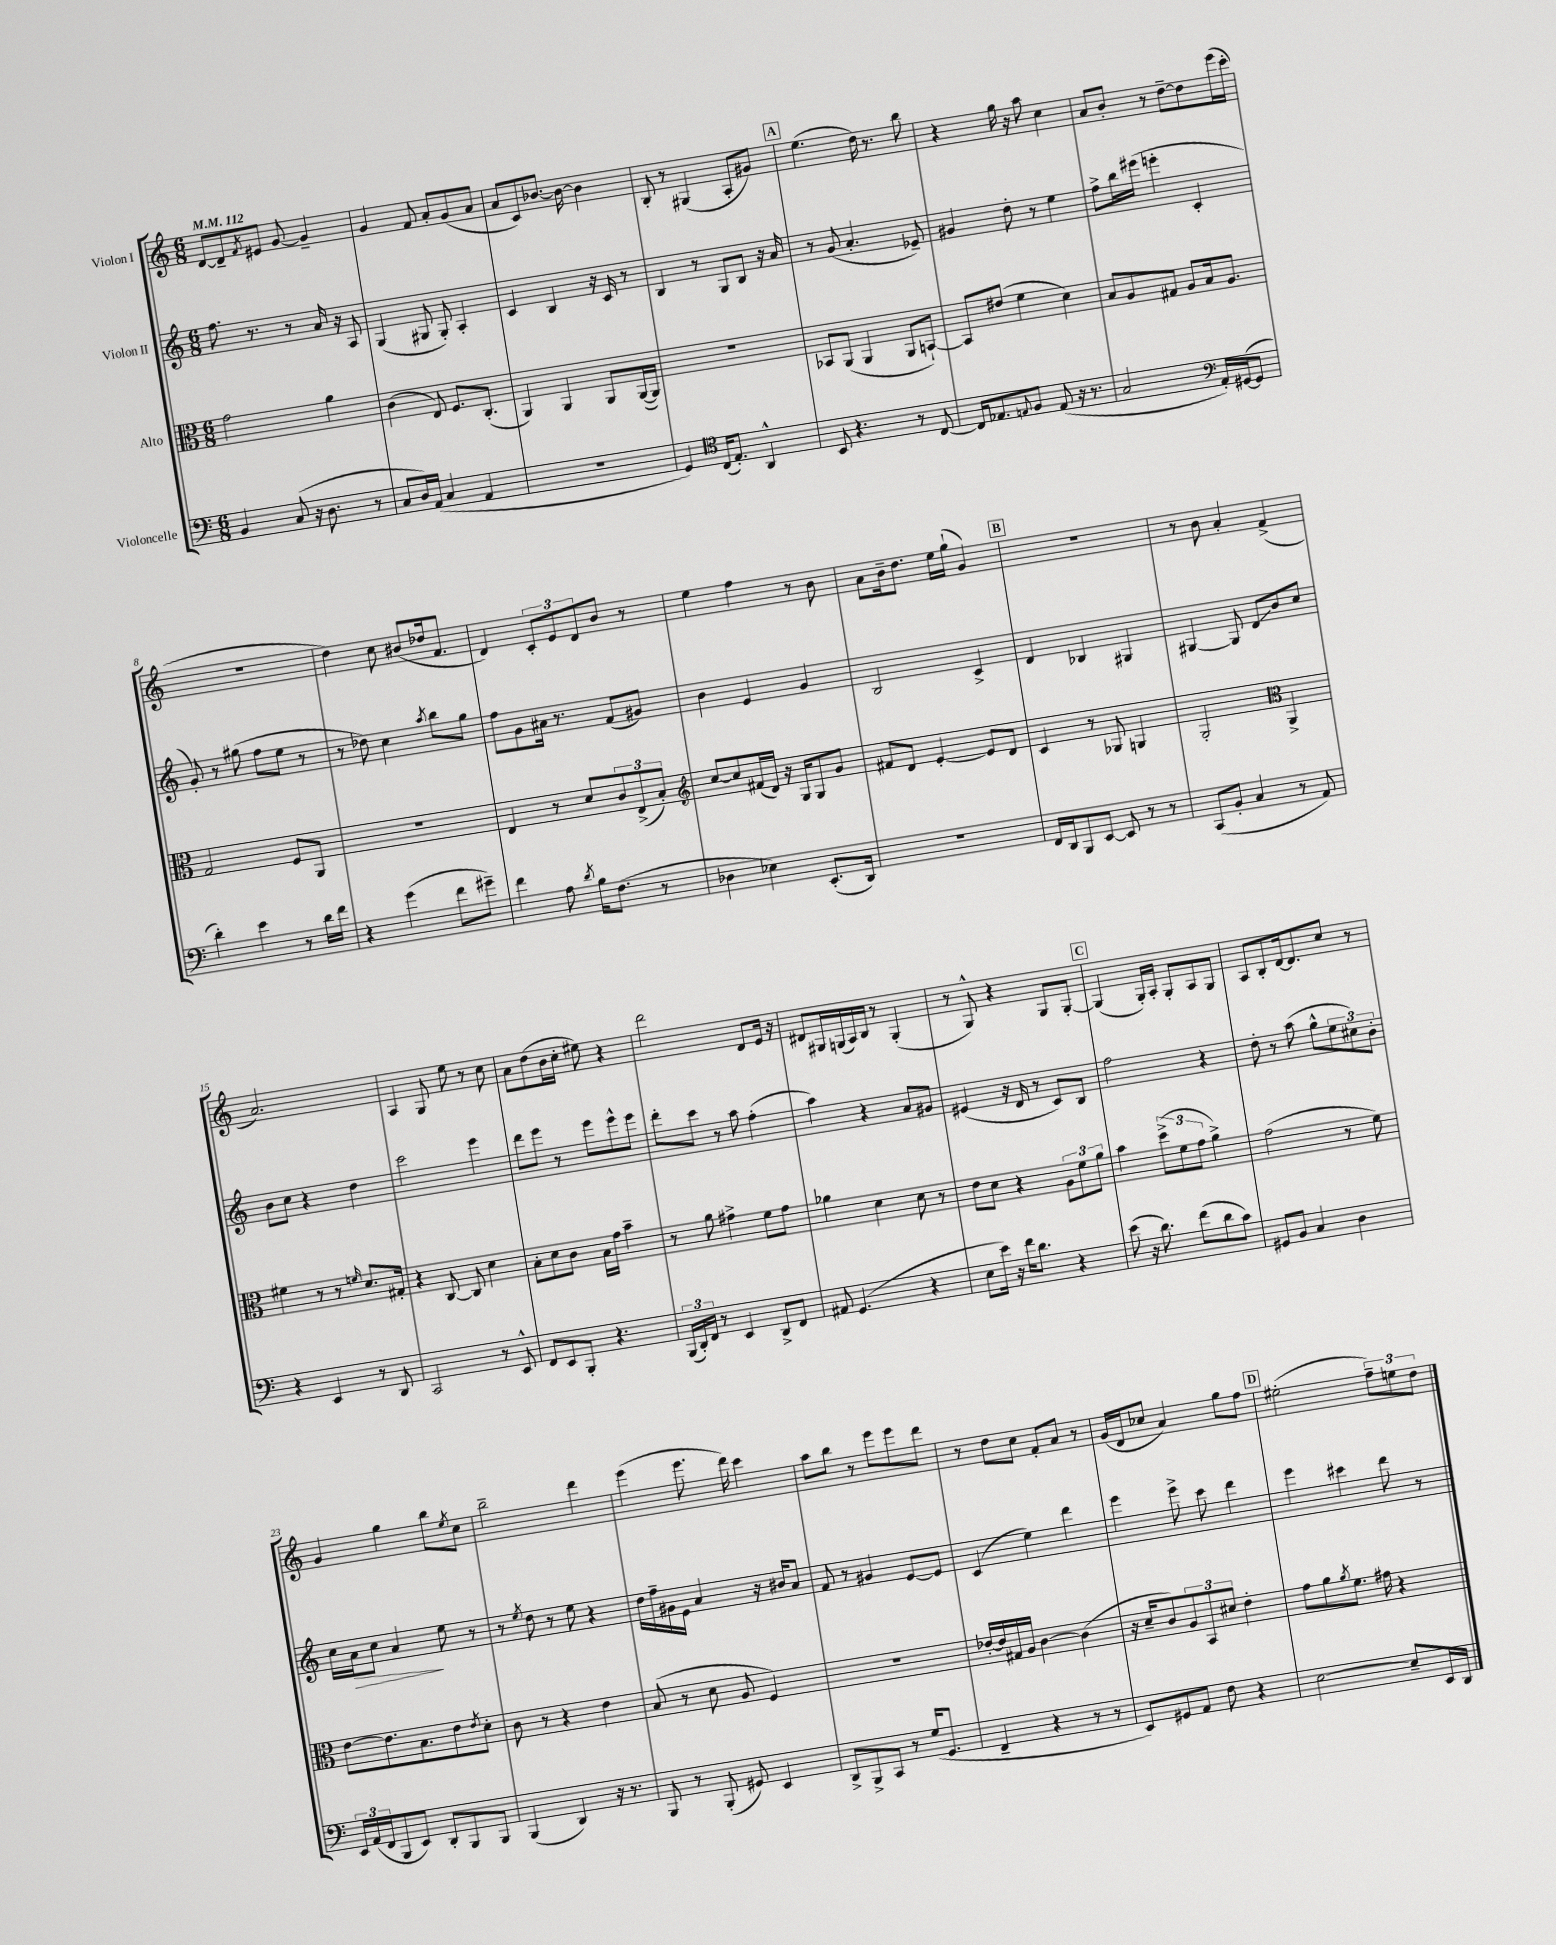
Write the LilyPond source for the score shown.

<<
\new StaffGroup <<
\new Staff = "s0" \with { instrumentName = "Violon I" } {
    \clef treble \key c \major \numericTimeSignature \time 6/8 \tempo 4 = 112
    d'8~ d'8-- \acciaccatura { f'8 } eis'8 g'8~ g'4-- |
    g'4 f'8 a'8-. g'8( a'8 |
    a'8 c'8) bes'8.~ bes'16~ bes'4 |
    b8-. r8 gis4( a8-. gis'8) |
    \mark \markup { \box "A" } e''4.( d''16) r8. b''8 |
    r4 g''16 r16 a''8 c''4 |
    a'8 b'8-. r8 d''8~-- d''8 e'''16( c'''16-. |
    R2. |
    d''4) c''8 bis'8( des''16 f'8. |
    d'4) \tuplet 3/2 { c'8-. e'8 d'8 } b'8 r8 |
    e''4 f''4 r8 b'8 |
    a'8 b'16-- d''8. e''16 g''16-!( g'4) |
    \mark \markup { \box "B" } R2. |
    r8 b'8 a'4-. f'4->( |
    a'2.) |
    a4 g8 e''8 r8 c''8 |
    a'8 d''8( b'16 c''16-. eis''8) r4 |
    d'''2 d'8 e'16 r16 |
    dis'8 gis16 g16( a16) b16 r8 g4-.( |
    r8 g8-^) r4 g8 g8~-. |
    \mark \markup { \box "C" } g4( g16-.) a16-. g8-. a8 g8 |
    a8 b8-. d'16~ d'8. c''8 r8 |
    g'4 g''4 b''8 \acciaccatura { e''8 } c''8 |
    b''2-- d'''4 |
    e'''4( e'''8. d'''16) c'''4 |
    a''8 b''8 r8 e'''8 e'''8 d'''8 |
    r8 d''8 c''8 f'8-. a'8 r8 |
    g'16( d'16 ces''8 a'4) g''8 f''8 |
    \mark \markup { \box "D" } eis''2-.( \tuplet 3/2 { f''8--) e''8 d''8 } \bar "|." |
}
\new Staff = "s1" \with { instrumentName = "Violon II" } {
    \clef treble \key c \major \numericTimeSignature \time 6/8
    f''8. r8. r8 a'16 r16 a8 |
    g4( gis8 gis8-.) a4-. |
    c'4 b4 r16 c'16 r8 |
    b4 r8 g8 b8 r16 a'16 |
    \mark \markup { \box "A" } r8 g'8( a'4.-. ees'8--) |
    gis'4 d''8-. r8 e''4 |
    f''8-> b''16 eis'''16( e'''4-. c'4-. |
    g'8-.) r8 gis''8( f''8 e''8 r8 |
    r8 des''8) c''4 \acciaccatura { a''8 } b''8 g''8 |
    f''8 g'8 ais'16 r8. f'8( gis'8) |
    b'4 e'4 g'4 |
    b2 c'4-> |
    \mark \markup { \box "B" } d'4 bes4 gis4 |
    gis4~ gis8 d'8\glissando b'8 c''8 |
    b'8 c''8 r4 d''4 |
    c'''2 e'''4 |
    d'''8 e'''8 r8 e'''8 e'''8-^ e'''8 |
    d'''8-. c'''8 r8 a''8 f''4-.( |
    a''4) r4 a'8 gis'8 |
    eis'4( r16 d'16 r8 c'8) b8 |
    \mark \markup { \box "C" } f''2 r4 |
    d''8-. r8 a''8( g''8-^ \tuplet 3/2 { e''8 cis''8) b'8-. } |
    c''16 a'16\> c''8 a'4\! e''8 r8 |
    r8 \acciaccatura { e''8 } d''8 r8 e''8 r4 |
    d''16 f''16-- gis'16 e'16 a'4 r16 bis'16 a'8 |
    f'8 r8 gis'4 e'8~ e'8 |
    c'4( e''4) d'''4 |
    e'''4 e'''8-> c'''8 d'''4 |
    \mark \markup { \box "D" } e'''4 cis'''4 d'''8 r8 \bar "|." |
}
\new Staff = "s2" \with { instrumentName = "Alto" } {
    \clef alto \key c \major \numericTimeSignature \time 6/8
    g'2 a'4 |
    c'4( e8) f8. c8.-.( |
    a,4) a,4 a,8 a,16~( a,16) |
    R2. |
    \mark \markup { \box "A" } bes,8 a,8( a,4 a,8 b,8~-!) |
    b,8 eis'8( f'4 d'4) |
    b8 a8 gis8 a8 b16 a8. |
    g2 f8 a,8 |
    R2. |
    e4 r8 d'8 \tuplet 3/2 { c'8 e8->( b8-.) } |
    \clef treble c''8~ c''8 fis'16( d'16) r16 g16 g8 g'8 |
    fis'8 d'8 e'4~-. e'8 d'8 |
    \mark \markup { \box "B" } c'4 r8 ges8 g4 |
    g2-. \clef alto a,4-> |
    fis'4 r8 r8 \grace { f'16 } d'8. gis16-. |
    r4 c8~ c8 d'4 |
    b8-. d'8 c'8 b16 g'16 b'4-- |
    r8 a'8 gis'4-> f'8 gis'8 |
    aes'4 d'4 d'8 r8 |
    e'8 d'8 r4 \tuplet 3/2 { a8 f'8 a'8 } |
    \mark \markup { \box "C" } b'4 \tuplet 3/2 { d''8->( f'8 g'8 } a'4->) |
    g'2( r8 f'8) |
    e'8~ e'8. b8. e'8 \acciaccatura { e'8 } d'8-. |
    c'8 r8 r4 e'4 |
    b8( r8 d'8 a8 f4) |
    R2. |
    ees'16~-. ees'16 gis16 a16 c'4~ c'4( |
    r16 d'16-- c'8) \tuplet 3/2 { a8 b,8 dis'8 } e'4-. |
    \mark \markup { \box "D" } g'8 a'8 \acciaccatura { a'8 } f'8. gis'16 r4 \bar "|." |
}
\new Staff = "s3" \with { instrumentName = "Violoncelle" } {
    \clef bass \key c \major \numericTimeSignature \time 6/8
    b,4 c8( r16 d8. r8 |
    c8 d16) a,16( c4 a,4 |
    R2. |
    g,4) \clef tenor c16( e8.-.) a,4-^ |
    \mark \markup { \box "A" } b,8 r4. r8 c8~ |
    c16 ees8. \appoggiatura { e8 } f8 e8( r16 r8. |
    g2 \clef bass a,16-.) gis,16~( gis,8 |
    d'4-.) e'4 r8 d'16 f'16 |
    r4 g'4( f'8 gis'8--) |
    f'4 a8 \acciaccatura { d'8 } b16 f8.( r8 |
    des4 ees4) e,8.-.( d,16) |
    R2. |
    \mark \markup { \box "B" } f,16 d,16 b,,8 e,8~ e,8 r8 r8 |
    c,8( b,8-. c4 r8 a,8) |
    r4 e,4 r8 d,8 |
    c,2 r8 e,8-^ |
    f,8 e,8 b,,8-. r4. |
    \tuplet 3/2 { b,,16( d,16-.) f,16 } r8 e,4 d,8-> f,8 |
    ais,8 g,4.( r4 |
    e8 e'16) r16 f'16 d'8. r4 |
    \mark \markup { \box "C" } e'8( r16 d'8.) f'8( d'8 c'8) |
    gis,8 b,8 c4 d4 |
    \tuplet 3/2 { e,16 a,16( f,16 } b,,8 e,8) d,8-. b,,8 b,,8 |
    b,,4( d,4) r16 r8. |
    b,,8 r8 b,,8-.( gis,8) e,4 |
    d,8-> b,,8-> c,8 r8 g16( g,8. |
    f,4-- r4 r8 r8 |
    e,8) gis,8 a,8 f8 r4 |
    \mark \markup { \box "D" } e2~ e8-- e,16 d,16 \bar "|." |
}
>>
>>
